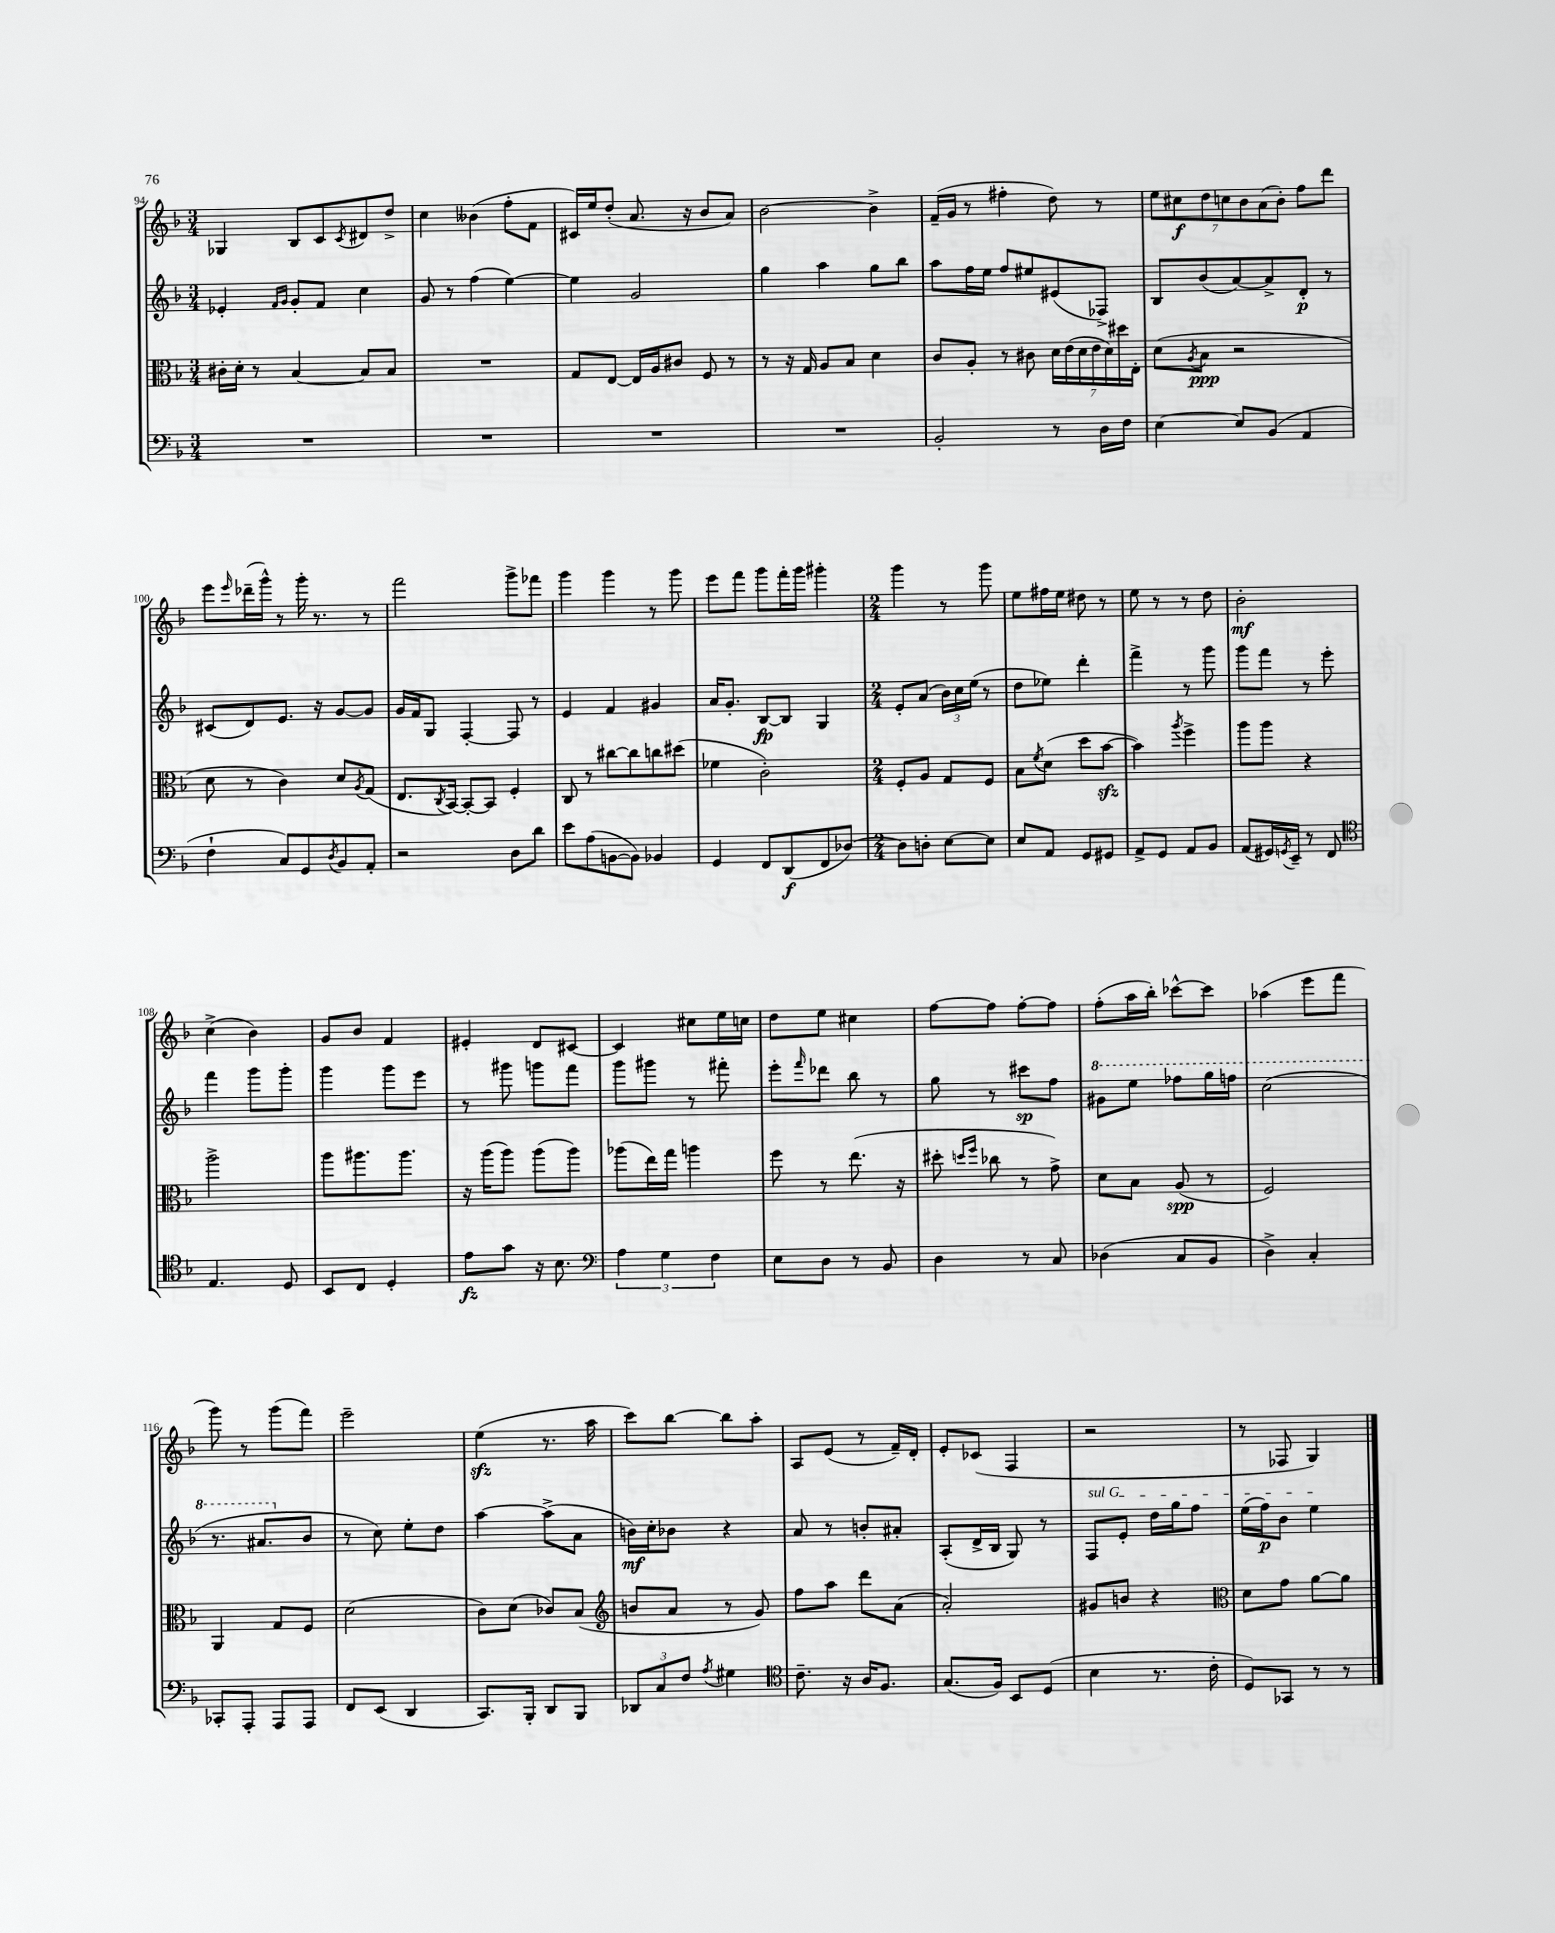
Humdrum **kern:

**kern	**kern	**kern	**kern
*staff4	*staff3	*staff2	*staff1
*clefF4	*clefC3	*clefG2	*clefG2
*k[b-]	*k[b-]	*k[b-]	*k[b-]
*M3/4	*M3/4	*M3/4	*M3/4
2.r	16c#'	4e-'	4G-
.	16d'	.	.
.	8r	.	.
.	.	16qqf	.
.	.	16qqg	.
.	[4B-	8g'	8B-
.	.	8f	8c
.	.	.	8qc
.	8B-]	4cc	8d#
.	8B-	.	8dd^
=	=	=	=
2.r	2.r	8g	4cc
.	.	8r	.
.	.	(4ff	(4b--
.	.	[4ee)	8ff'
.	.	.	8f
=	=	=	=
2.r	8G	4ee]	16c#)
.	.	.	16ee
.	[8E	.	(8dd'
.	16E]	2g	8.a
.	16A	.	.
.	8c#	.	.
.	.	.	16r
.	8F	.	8b-
.	8r	.	8a)
=	=	=	=
2.r	8r	4gg	[2b-
.	16r	.	.
.	16G	.	.
.	8A	4aa	.
.	8B-	.	.
.	4d	8gg	4b-^]
.	.	8bb-	.
=	=	=	=
2BB-'	8c	8aa	(16f~
.	.	.	16g
.	8A'	16ff	8r
.	.	16ee	.
.	8r	8ff	4ff#'
.	8c#	8ee#	.
8r	28d	(8e#	8dd)
.	(28e	.	.
.	28d	.	.
.	28e	.	.
16D	.	8F-^)	8r
.	28d)	.	.
.	28dd#	.	.
16F	.	.	.
.	28E'	.	.
=	=	=	=
[4E	(8d	8B-	14ee
.	.	.	14cc#
.	8qA	.	.
.	8B-	(8b-	.
.	.	.	14dd
.	.	.	14cc
8E]	2r	[8a)	.
.	.	.	14b-
.	.	.	(14a
(8BB-	.	8a^]	.
.	.	.	14b-')
4AA	.	8d'	8ff
.	.	8r	8ddd
=	=	=	=
4F`	8d	(8c#	8eee
.	.	.	16qqeee
.	8r	8d)	(16ddd-~
.	.	.	16ggg^^)
8C)	4c)	8.e	8r
8GG	.	.	16ggg'
.	.	16r	8.r
8qD	.	.	.
8BB-	8d	[8g	.
.	8qA	.	.
8AA'	(8G	8g]	8r
=	=	=	=
2r	8.E	16g	2fff
.	.	16f	.
.	.	8G	.
.	8qC	.	.
.	[16BB-)	.	.
.	8BB-'_	[4F'	.
.	8BB-]	.	.
8D	4F'	8F]	8ggg^
8d	.	8r	8fff-
=	=	=	=
8e	8C	4e	4ggg
(8A	8r	.	.
[8BB	[8cc#	4f	4ggg
8BB])	8cc#]	.	.
4BB-	8cc	4g#	8r
.	(8dd#	.	8ggg
=	=	=	=
4GG	4f-	16a	8eee
.	.	8.g'	.
.	.	.	8fff
8FF	2c')	[8B-	8ggg
(8DD	.	8B-]	16fff'
.	.	.	16ggg
8FF	.	4G	4ggg#'
[8D-)	.	.	.
=	=	=	=
*M2/4	*M2/4	*M2/4	*M2/4
8D-]	8F'	8e'	4ggg
8D'	8A	(8a	.
[8E	8G	24b-)	8r
.	.	24cc	.
.	.	(24ee	.
8E]	8F	8r	8ggg
=	=	=	=
8E	8B-	8dd	8ee
.	8qf	.	.
8AA	(8d	8ee-)	16ff#
.	.	.	16ee
8GG	8dd	4ddd'	8dd#
8GG#	[8b-	.	8r
=	=	=	=
8AA^	4b-])	4fff^	8ee
8GG	.	.	8r
.	8qaa	.	.
8AA	4ff^	8r	8r
8BB-	.	8ggg	8dd
=	=	=	=
(8AA	8aa	8ggg	2b-'
16GG#)	8aa	8fff	.
8qGG	.	.	.
16EE~	.	.	.
8r	4r	8r	.
8FF	.	8eee'	.
=	=	=	=
*clefC4	*	*	*
4.E	2aa^	4fff	(4cc^
.	.	8ggg	4b-)
8D	.	8ggg'	.
=	=	=	=
8BB-	8aa	4ggg	8g
8C	8.aa#	.	8b-
4D'	.	8ggg	4f
.	8.aa#	.	.
.	.	8eee	.
=	=	=	=
8e	16r	8r	4e#'
.	(16aa	.	.
8g	8aa)	8ggg#	.
16r	(8aa	8ggg	8d
8.B-	.	.	.
.	8aa)	8fff	[8c#
=	=	=	=
*clefF4	*	*	*
6A	(8aa-	8ggg	4c#]
.	16ee)	8ggg#	.
6G	.	.	.
.	16gg	.	.
.	4aa	8r	8cc#
6F	.	.	.
.	.	8fff#'	16ee
.	.	.	16cc
=	=	=	=
8E	8ff	8eee'	8dd
.	.	16qqfff	.
8D	8r	8ddd-	8ee
8r	(8.ee	8bb-	4cc#
8BB-	.	8r	.
.	16r	.	.
=	=	=	=
4D	8dd#'	8gg	[8ff
.	16qqdd	.	.
.	16qqff	.	.
.	8cc-	8r	8ff]
8r	8r	8ccc#	[8ff'
8C	8g^)	8ff	8ff]
=	=	=	=
(4D-	8d	8gg#	(8ff'
.	8B-	8eee	16aa
.	.	.	16bb-')
8C	(8A	8fff-	[8ccc-^^
8BB-	8r	16ggg	8ccc-]
.	.	16fff	.
=	=	=	=
4D^)	2F)	(2ccc	(4aa-
4C'	.	.	8eee
.	.	.	8fff
=	=	=	=
8CC-'	4AA	8.r	8ggg)
8AAA'	.	.	8r
.	.	8.aa#	.
8AAA	8G	.	(8ggg
8AAA	8F	8b-	8fff)
=	=	=	=
8FF	(2d	8r	2eee~
(8EE	.	8cc)	.
4DD	.	8ee'	.
.	.	8dd	.
=	=	=	=
8.CC)	8c)	[4aa	(4ee
.	(8d	.	.
16BBB-'	.	.	.
8DD	8c-)	(8aa^]	8.r
8BBB-	(8B-	8a	.
.	.	.	16aa
=	=	=	=
*	*clefG2	*	*
12DD-	8b	16b)	8ccc)
.	.	16cc'	.
12C	.	.	.
.	8a	8b-	[8bb-
12F	.	.	.
8qA	.	.	.
4G#	8r	4r	8bb-]
.	8g)	.	8aa'
=	=	=	=
*clefC4	*	*	*
8.c~	8ff	8a	8A
.	8aa	8r	(8e
16r	.	.	.
16A	8ddd	8b'	8r
8.F	.	.	.
.	(8a	8a#'	16f~)
.	.	.	16d'
=	=	=	=
(8.G	2a')	(8A'	8e'
.	.	16d^	(8c-
16F)	.	16B-	.
8BB-	.	8G)	4F
(8D	.	8r	.
=	=	=	=
4B-	8g#	8F	2r
.	8b	8e'	.
8.r	4r	16dd	.
.	.	16gg	.
.	.	8ff	.
16c'	.	.	.
=	=	=	=
*	*clefC3	*	*
8D)	8d	(16ee	8r
.	.	16ff)	.
8GG-	8g	8b-	8F-
8r	[8a	4ee	4G)
8r	8a]	.	.
==	==	==	==
*-	*-	*-	*-
